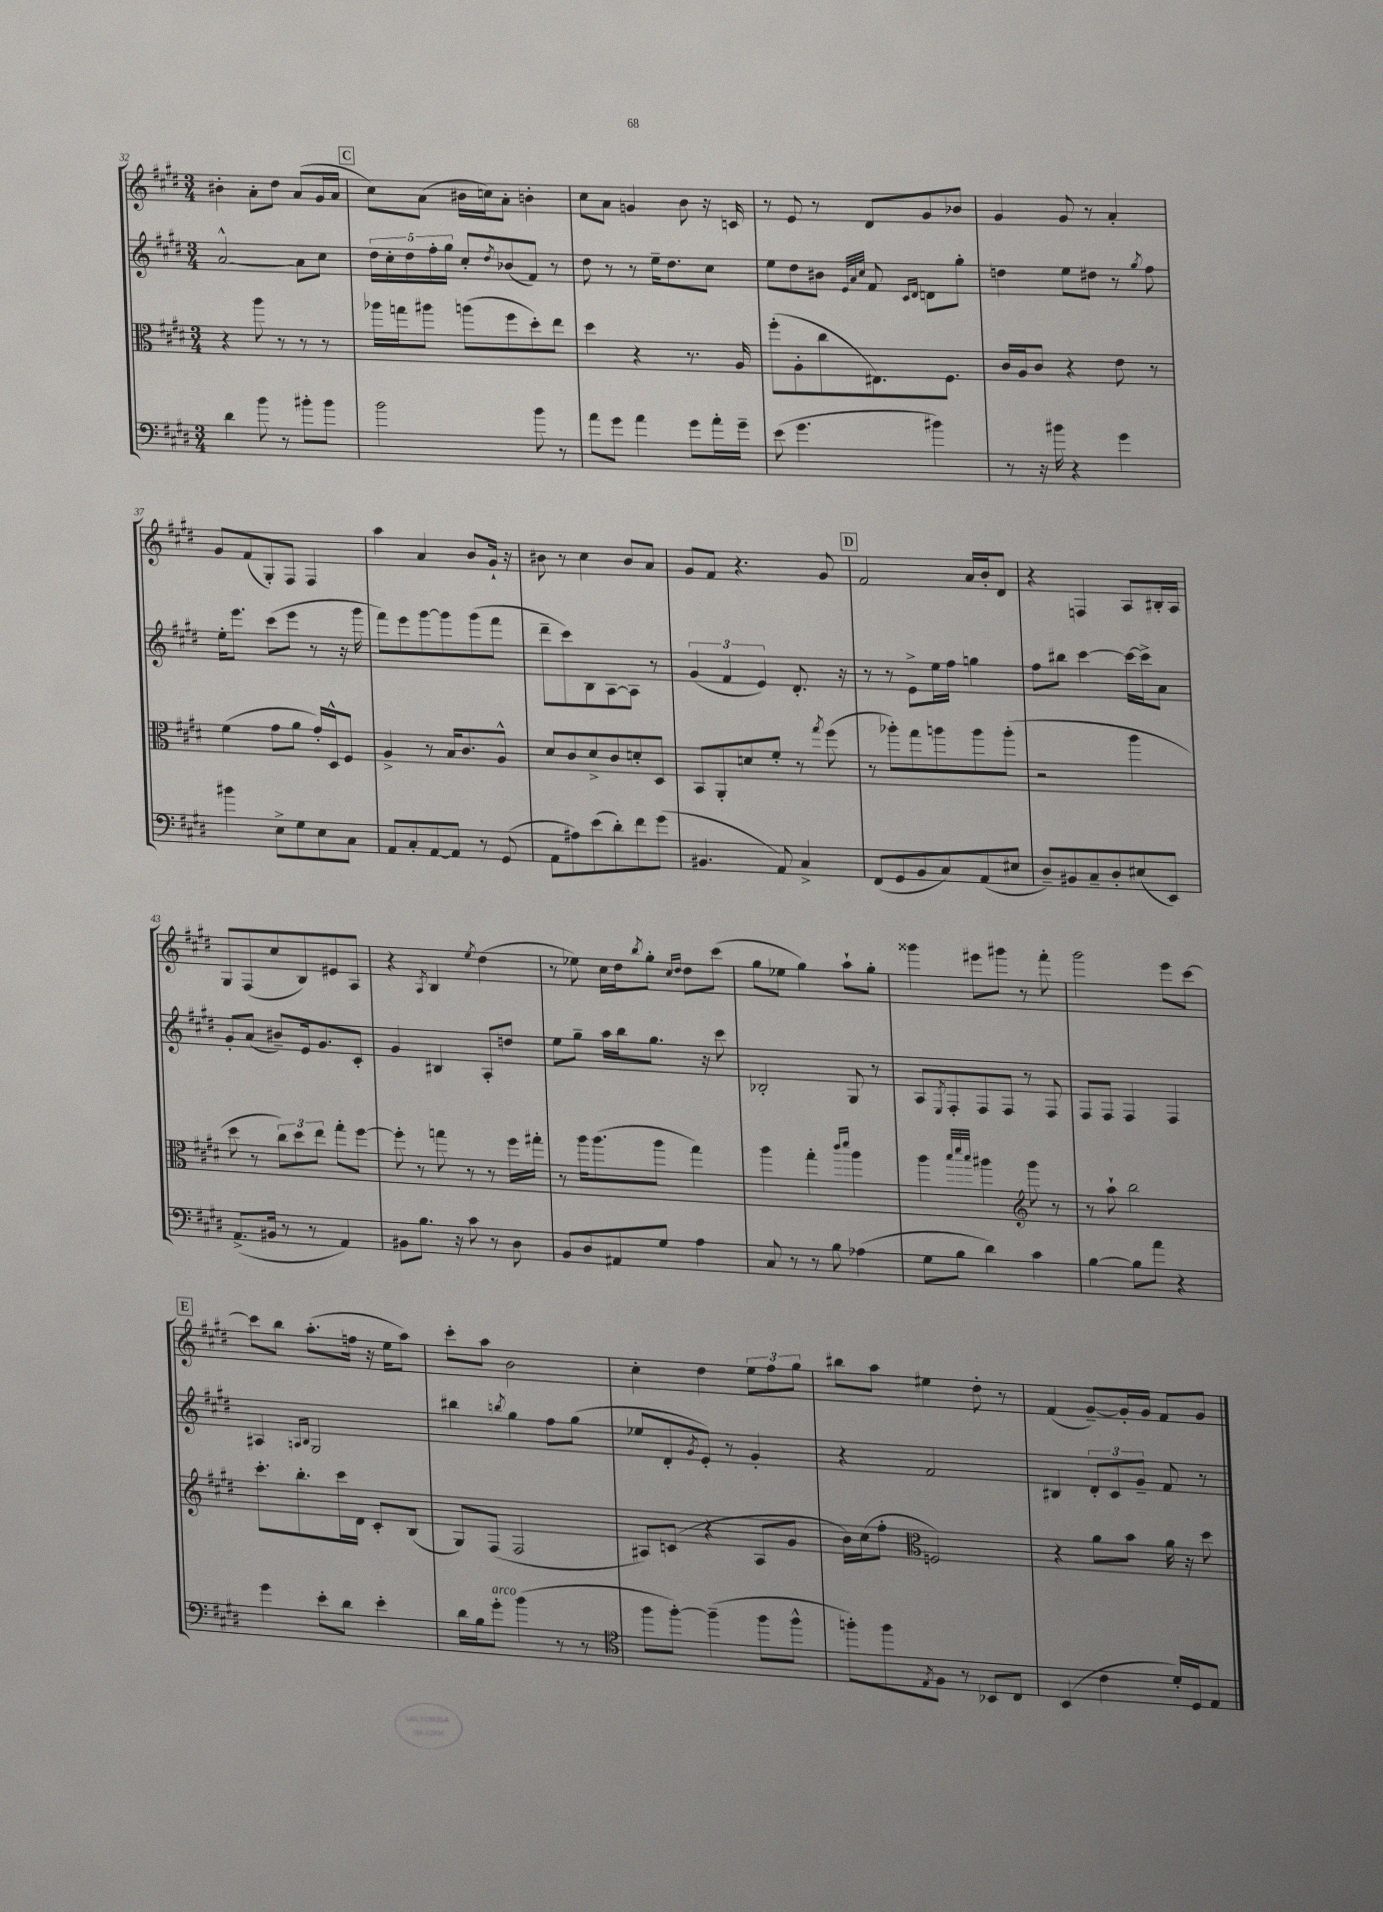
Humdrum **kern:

**kern	**kern	**kern	**kern
*part4	*part3	*part2	*part1
*staff4	*staff3	*staff2	*staff1
*clefF4	*clefC3	*clefG2	*clefG2
*k[f#c#g#d#]	*k[f#c#g#d#]	*k[f#c#g#d#]	*k[f#c#g#d#]
*M3/4	*M3/4	*M3/4	*M3/4
=32	=32	=32	=32
4d#\	4r	[2a^^/	4b#X'\
8b\	8aa\	.	8a'\L
8r	8r	.	8dd#\J
8b#X'\L	8r	8a\L]	(8a/L
8b#\J	8r	8cc#\J	16g#/L
.	.	.	16a/JJ
!!LO:REH:place=s1:t=C
=33	=33	=33	=33
2b\	16aa-X\LL	20dd#\LL	8cc#\L)
.	.	20cc#'\	.
.	16ggn\J	.	.
.	.	20dd#\	.
.	8aa#X\J	.	(8a\J
.	.	20ff#'\	.
.	.	20gg#\JJ	.
.	(8aan\L	8cc#'/L	16b#X\LL
.	.	.	16ccn\J)
.	.	8qdd#/	.
.	8ff#\	(8b-X/	8a'\J
8b\	8dd#'\)	8f#/J)	4bn'\
8r	8ee\J	8r	.
=34	=34	=34	=34
8a\L	4dd#\	8dd#\	8cc#\L
8g#\J	.	8r	8a\J
4a\	4r	8r	4gn/
.	.	16ee~\KL	.
.	.	8.dd#\	.
8g#\L	8.r	.	8b\
16a'\L	.	8cc#\J	16r
16g#~\JJ	16A/	.	16cn/
=35	=35	=35	=35
(8e\	(8ff#'\L	8ee\L	8r
4.g#\	8A'\	8dd#\	8e/
.	8cc#\	8b#X\J	8r
.	.	32qqe/LLL	.
.	.	32qqa/	.
.	.	32qqcc#/JJJ	.
.	8.E#X\)	8f#/	8d#/L
.	.	16qqc#/LL	.
.	.	16qqd#/JJ	.
4b#X\)	.	8dn\L	8g#/
.	8.F#\J	.	.
.	.	8gg#'\J	8b-X/J
=36	=36	=36	=36
8r	16c#/LL	4ddn\	4g#/
.	16A/J	.	.
16r	8c#/J	.	.
16b#X\	.	.	.
4r	4r	8ee\L	8g#/
.	.	8dd#X\J	8r
4g#\	8e\	8r	4a'/
.	.	8qgg#/	.
.	8r	8ff#\	.
!!LO:LB:g=z
=37	=37	=37	=37
4b#X\	(4f#\	16ee'\KL	8g#/L
.	.	8.eee\J	.
.	.	.	(8f#/
8E^\L	8g#\L	(8ccc#\L	8G#'/)
8G#\	8a\J	8eee\J	8F#/J
8E\	16g#'/LL)	8r	4F#/
.	16D#^^/J	.	.
8C#\J	8F#/J	16r	.
.	.	16ggg#\	.
=38	=38	=38	=38
8AA/L	4A^/	8fff#\L)	4aa\
8C#'/	.	8eee\	.
[8AA/	8r	[8ggg#\	4a/
8AA/J]	16B/KL	8ggg#\]	.
.	8.c#/	.	.
8r	.	(8ggg#\	8b/L
(8GG#/	8A^^/J	8fff#\J	16g#`/Jk
.	.	.	16r
=39	=39	=39	=39
8AA\L	8d#/L	8ddd#~\L	8b#X\
8A#X\)	8c#/	8ccc#\)	8r
(8e\	8d#^/	8B\	4cc#\
8d#'\)	8c#/	[8A\	.
8f#\	8dn'/	8A\J]	8b#/L
(8g#\J	8D#/J	8r	8a/J
=40	=40	=40	=40
4.BB#X/	8BB/L	(6g#/	8g#/L
.	8AA'/	.	8f#/J
.	.	6f#/	.
.	8dn/	.	4.r
.	.	6e/)	.
8AA/)	8f#'/J	.	.
4C#^/	8r	8.d#'/	.
.	8qgg#/	.	.
.	(8ff#\	.	8g#/
.	.	16r	.
!!LO:REH:place=s1:t=D
=41	=41	=41	=41
(8FF#/L	8r	8r	2f#/
8GG#/	8aa-X'\L)	8r	.
8BB/	8gg#\	8e^\L	.
8C#/)	8aan\	16ee\L	.
.	.	16ff#\JJ	.
(8AA/	8aa\	4ggn\	16a/LL
.	.	.	16b'/J
8E#X/J	(8aa'\J	.	8d#/J
=42	=42	=42	=42
8D#~/L)	2r	8ff#\L	4r
8BB#X/	.	8bb#X\J	.
8C#~/	.	[4ccc#\	4Fn/
8D#'/	.	.	.
(8E#X/	4aa\	16ccc#\LL_	8A/L
.	.	16ccc#^\J]	.
8EE/J)	.	8a\J	16B#X'/L
.	.	.	16A/JJ
!!LO:LB:g=z
=43	=43	=43	=43
(8.AA^/L	8dd#\	8g#'/L	8G#/L
.	8r	(8a/J	(8F#/
16BB#X/Jk	.	.	.
8r	12cc#\L)	8b#X~/L)	8cc#/
.	12dd#\	.	.
8r	.	16e/k	8B/)
.	12ee\J	.	.
.	.	8.g#/	.
4AA/)	8gg#'\L	.	8e#X/
.	[8ff#\J	8c#'/J	8A/J
=44	=44	=44	=44
8BB#X\L	8ff#'\]	4g#/	4r
8.B\J	8r	.	.
.	.	.	8qA/
.	8ggn\	4B#X/	4B/
16r	.	.	.
8c#\	8r	.	.
.	.	.	8qee/
8r	8r	8A'/L	(4dd#\
8D#\	16ff#\LL	8ddn/J	.
.	16gg#X'\JJ	.	.
=45	=45	=45	=45
8BB/L	8r	8ee\L	8r
8D#/	16aa\KL	8gg#~\J	8ee-X\)
.	(8.aa\	.	.
8AA#X/	.	16aa\LL	16cc#\LL
.	.	16bb\J	16dd#\J
.	.	.	8qbb/
8G#/J	8aa\J	8.gg#\J	8gg#'\J
.	.	.	16qqcc#/LL
.	.	.	16qqdd#/JJ
4A\	4gg#\)	.	8dd#\L
.	.	16r	.
.	.	8ccc#\	(8ccc#\J
=46	=46	=46	=46
8C#/	4aa\	2B-X'/	8gg#\L
8r	.	.	8ee-X\J
8r	4gg#'\	.	4gg#\)
8B\	.	.	.
.	16qqccc#/LL	.	.
.	16qqddd#/JJ	.	.
(4A-X\	4aa\	8G#/	8aa`\L
.	.	8r	8gg#'\J
=47	=47	=47	=47
8G#\L	4aa\	8A/L	4ggg##X\
.	.	8qE/	.
8B\J	.	8F#'/	.
.	32qqbb/LLL	.	.
.	32qqddd#/	.	.
.	32qqbb/JJJ	.	.
4d#\)	4aa#X\	8F#/	8eee#X\L
.	.	8F#/J	8ggg#X\J
*	*clefG2	*	*
4c#\	8ggg#\	8r	8r
.	8r	8F#/	8fff#'\
=48	=48	=48	=48
[4B\	8r	8F#/L	2ggg#\
.	8aa`\	8F#/J	.
8B\L]	2bb\	4F#/	.
8a\J	.	.	.
4r	.	4F#/	8eee\L
.	.	.	[8ccc#\J
!!LO:LB:g=z
!!LO:REH:place=s1:t=E
=49	=49	=49	=49
4g#\	8.ccc#'\L	4A#X/	8ccc#\L]
.	.	.	8bb\J
.	8.bb'\	.	.
.	.	16qqAn/LL	.
.	.	16qqB/JJ	.
8e'\L	.	2G#/	(8.aa'\L
8d#\J	16ccc#\L	.	.
.	16d#\JJ	.	16ffn\Jk
4e'\	8c#'/L	.	16r
.	.	.	16ee\KL
.	(8B/J	.	8aa\J)
=50	=50	=50	=50
16d#\LL	8G#/L)	4bb#X\	8ccc#'\L
16B\J	.	.	.
!LO:TX:a:i:t=arco	!	!	!
8g#'\J	(8F#/J	.	8aa\J
.	.	8qbbn/	.
(4b\	2F#/	4gg#\	2b\
8r	.	8ff#\L	.
8r	.	(8gg#\J	.
=51	=51	=51	=51
*clefC4	*	*	*
8ff#\L	8A#X/L)	8ee-X/L	4cc#'\
[8ff#'\J)	(8cn/J	8d#'/	.
.	.	8qg#/	.
(4ff#~\]	4r	8e'/J)	4dd#\
.	.	8r	.
8ff#\L	8A#/L	4g#'/	12ee\L
.	.	.	12ff#\
8ff#^^\J	8g#/J	.	.
.	.	.	12gg#\J
=52	=52	=52	=52
8ffn'\L)	16b\LL)	4r	8bb#X\L
.	(16cc#\J	.	.
8ff\	8ff#'\J	.	8aa\J
8qE/	.	.	.
*	*clefC3	*	*
8F#\J	2Fn/)	2f#/	4ee#X\
8r	.	.	.
8BB-X/L	.	.	8dd#'\
8C#/J	.	.	8r
=53	=53	=53	=53
(4BB/	4r	4B#X/	(4f#/
4c#\	8a\L	12d#'/L	[8g#~/L)
.	.	12c#/	.
.	8b\J	.	16g#'/L]
.	.	12g#~/J	.
.	.	.	16g#/JJ
16d#'/LL)	16a\	8f#/	8f#/L
16D#/J	16r	.	.
8E/J	8dd#\	8r	8g#/J
==	==	==	==
*-	*-	*-	*-
